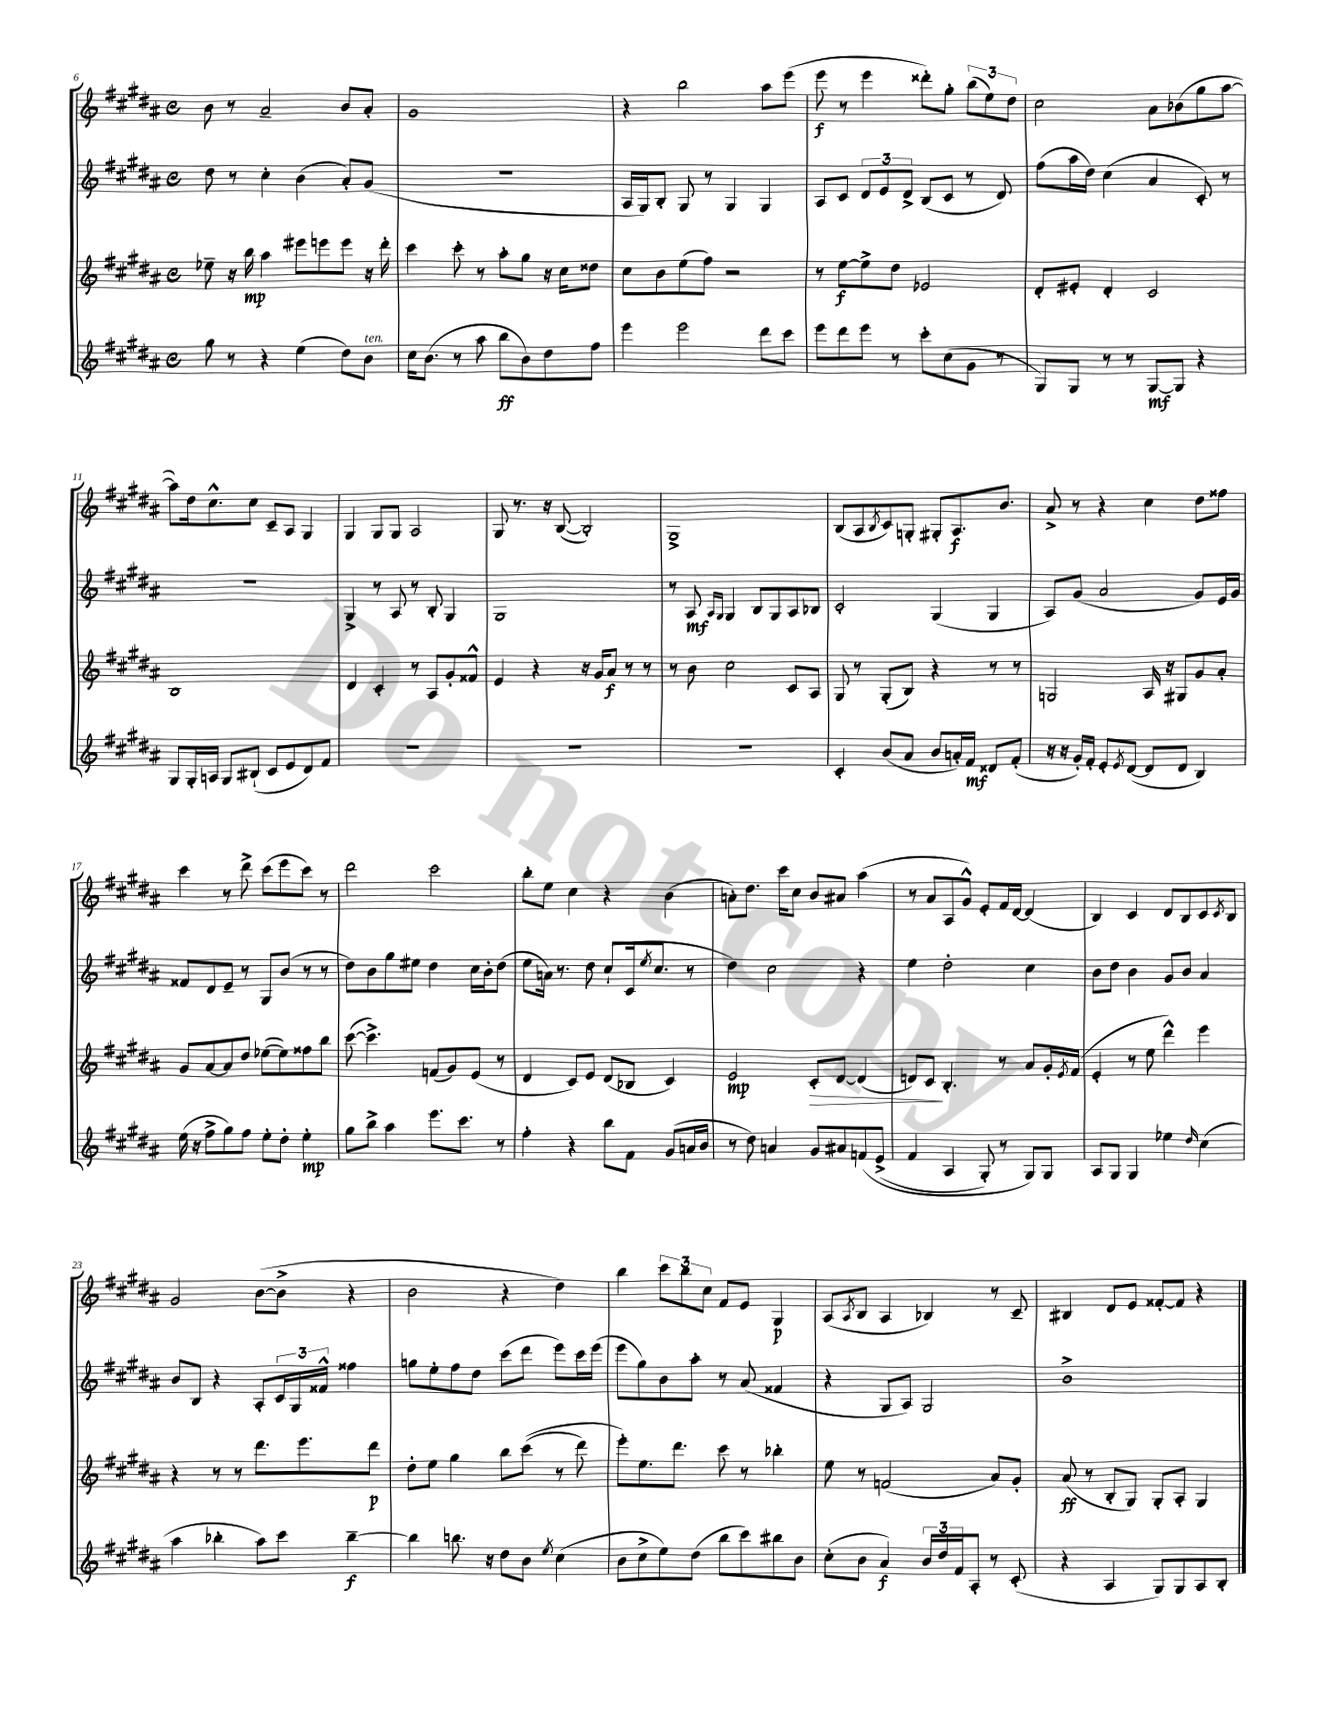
<<
\new StaffGroup <<
\new Staff = "s0" {
    \clef treble \key b \major \defaultTimeSignature \time 4/4
    b'8 r8 ais'2-- b'8 ais'8-. |
    gis'1 |
    r4 b''2 ais''8 e'''8( |
    e'''8\f r8 e'''4 disis'''8-.) gis''8-. \tuplet 3/2 { b''8( e''8) dis''8 } |
    cis''2 ais'8 bes'8( gis''8 ais''8~ |
    ais''8) dis''16 cis''8.-^ cis''8 cis'8-- ais8 gis4 |
    gis4 gis8 gis8 ais2 |
    gis8 r8. r16 b8~( b2-.) |
    gis1-> |
    b8( ais8 \acciaccatura { b8 } cis'8) g8-. gis8-. ais8.\f b'8. |
    ais'8-> r8 r4 cis''4 dis''8 fisis''8 |
    cis'''4 r8 dis'''8-> cis'''8( e'''8 cis'''8) r8 |
    dis'''2 cis'''2 |
    b''8-. e''8 cis''4 r4 b'4( |
    a'8-.) dis''8. cis'''16 cis''8 b'8 ais'8 ais''4( |
    r8 ais'8 ais8 gis'8-^) e'8-. fis'16 dis'16~ dis'4( |
    b4) cis'4 dis'8 b8 cis'8 \acciaccatura { cis'8 } b8 |
    gis'2 b'8~( b'8-> r4 |
    b'2 r4 dis''4) |
    b''4 \tuplet 3/2 { cis'''8 b''8 cis''8 } fis'8 e'8 gis4\p |
    ais8( \acciaccatura { ais8 } b8 ais4 bes4) r8 cis'8-- |
    bis4 dis'8 e'8 fisis'8~-. fisis'8 r4 \bar "|." |
}
\new Staff = "s1" {
    \clef treble \key b \major \defaultTimeSignature \time 4/4
    dis''8 r8 cis''4-. b'4( ais'8-.) gis'8( |
    r1 |
    ais16 gis16) b8-. gis8 r8 gis4 gis4 |
    ais8 cis'8 \tuplet 3/2 { dis'8 e'8 dis'8-> } b8( cis'8 r8 dis'8) |
    fis''8( ais''16 dis''16) cis''4( ais'4 cis'8-.) r8 |
    r1 |
    gis4-> r8 ais8 r8 b8-. gis4 |
    gis1 |
    r8 ais8\mf \grace { ais16 gis16 } gis4 b8 gis8 ais8 bes8 |
    cis'2-. gis4( gis4 |
    ais8) gis'8( ais'2 gis'8) e'16 gis'16 |
    fisis'8 dis'8 e'8-- r8 gis8 b'8( r8 r8 |
    dis''8) b'8 gis''8 eis''8 dis''4 cis''16 b'16-. dis''8( |
    e''8 a'16) r8. dis''8 cis''8-!( cis'16 \acciaccatura { e''8 } cis''8. r8 |
    dis''4) cis''2 r4 |
    e''4 dis''2-. cis''4 |
    b'8 dis''8 b'4 gis'8 b'8 ais'4 |
    b'8 b8 r4 ais8-. \tuplet 3/2 { cis'16 gis16 fisis'16-^ } fisis''4 |
    g''8 e''8-. fis''8 dis''8 cis'''8( dis'''8 e'''8) cis'''16 e'''16( |
    e'''8 gis''8) b'8 ais''8-. r8 ais'8( fisis'4 |
    r4 gis8 ais8) gis2 |
    b'1-> \bar "|." |
}
\new Staff = "s2" {
    \clef treble \key b \major \defaultTimeSignature \time 4/4
    ees''8-- r16 b''16\mp ais''4 eis'''8 e'''8 e'''8 r16 dis'''16-. |
    cis'''4 cis'''8-. r8 ais''8-. gis''8 r16 cis''16 disis''8 |
    cis''8 b'8 e''8( fis''8) r2 |
    r8 e''8~\f e''8-> dis''8 ees'2 |
    dis'8-. eis'8-. dis'4-. cis'2 |
    b1 |
    dis'4 cis'4-. r8 ais8 gis'8-. fisis'8-^ |
    e'4 r4 r16 gis'16 ais'8\f r8 r8 |
    r8 b'8 cis''2 cis'8 ais8 |
    gis8 r8 gis8-.( b8) r4 r8 r8 |
    g2 ais16 r16 gis8 gis'8 ais'8-. |
    gis'8 ais'8~ ais'8 dis''8 ees''8~( ees''8) fisis''8 b''8 |
    cis'''8~( cis'''4.->) f'8( gis'8) e'8( r8 |
    dis'4 cis'8) e'8 dis'8( bes8 cis'4) |
    e'2\mp cis'8-.\> dis'8~ dis'4( |
    d'8) cis'8\! b4.-. r8 ais'8 gis'16-. \acciaccatura { e'8 } fis'16( |
    e'4-. r8 e''8 dis'''4-^) e'''4 |
    r4 r8 r8 dis'''8. e'''8. dis'''8\p |
    dis''8-. e''8 gis''4 b''8 cis'''8(\( r8 dis'''8) |
    e'''8-.\) e''8. dis'''8. cis'''8 r8 bes''4-. |
    e''8 r8 f'2( ais'8) gis'8-. |
    ais'8\ff( r8 b8-. gis8) gis8-. ais8-. gis4 \bar "|." |
}
\new Staff = "s3" {
    \clef treble \key b \major \defaultTimeSignature \time 4/4
    gis''8 r8 r4 e''4( dis''8) b'8^\markup { \italic "ten." } |
    cis''16 b'8.( r8 ais''8 b''8\ff b'8) dis''8 fis''8 |
    e'''4 e'''2 dis'''8 cis'''8 |
    e'''8 dis'''8 e'''8 r8 cis'''8-. cis''8( gis'8 r8 |
    gis8) gis8 r8 r8 gis8~\mf gis8 r4 |
    gis8 gis16-. a16 gis8 bis8-!( cis'8 e'8 dis'8) fis'8 |
    R1 |
    R1 |
    R1 |
    cis'4-. b'8( ais'8 b'8 a'16-.) fis'16\mf disis'8 fis'8-.( |
    r16 r16 gis'16-.) fis'16-. e'8-. \acciaccatura { e'8 } dis'8~( dis'8 dis'8 b4) |
    e''16( r16 fis''8-> gis''8) fis''8 e''8-. dis''8-. e''4-.\mp |
    gis''8 b''8-> ais''4 e'''8. cis'''8. r8 |
    fis''4-. r4 b''8 fis'8 gis'8( a'16 b'16 |
    r8 dis''8) a'4 gis'8 ais'8 f'8\( e'8->( |
    fis'4 ais4 gis8-.) r8 gis8\) gis8 |
    ais8 gis8 gis4 ees''4 \grace { dis''16 } cis''4( |
    ais''4 bes''4-. ais''8) cis'''8 bes''4~--\f |
    bes''4 b''8. r16 dis''8 b'8 \acciaccatura { e''8 } cis''4( |
    b'8 cis''8-> e''8) dis''8( b''8 cis'''8) bis''8 b'8 |
    cis''8-.( b'8 ais'4\f) \tuplet 3/2 { b'16 dis''16 fis'16 } ais8-. r8 cis'8-.( |
    r4 ais4 gis8) gis8 ais8 b8-. \bar "|." |
}
>>
>>
\layout { \context { \Score currentBarNumber = #6 } }
